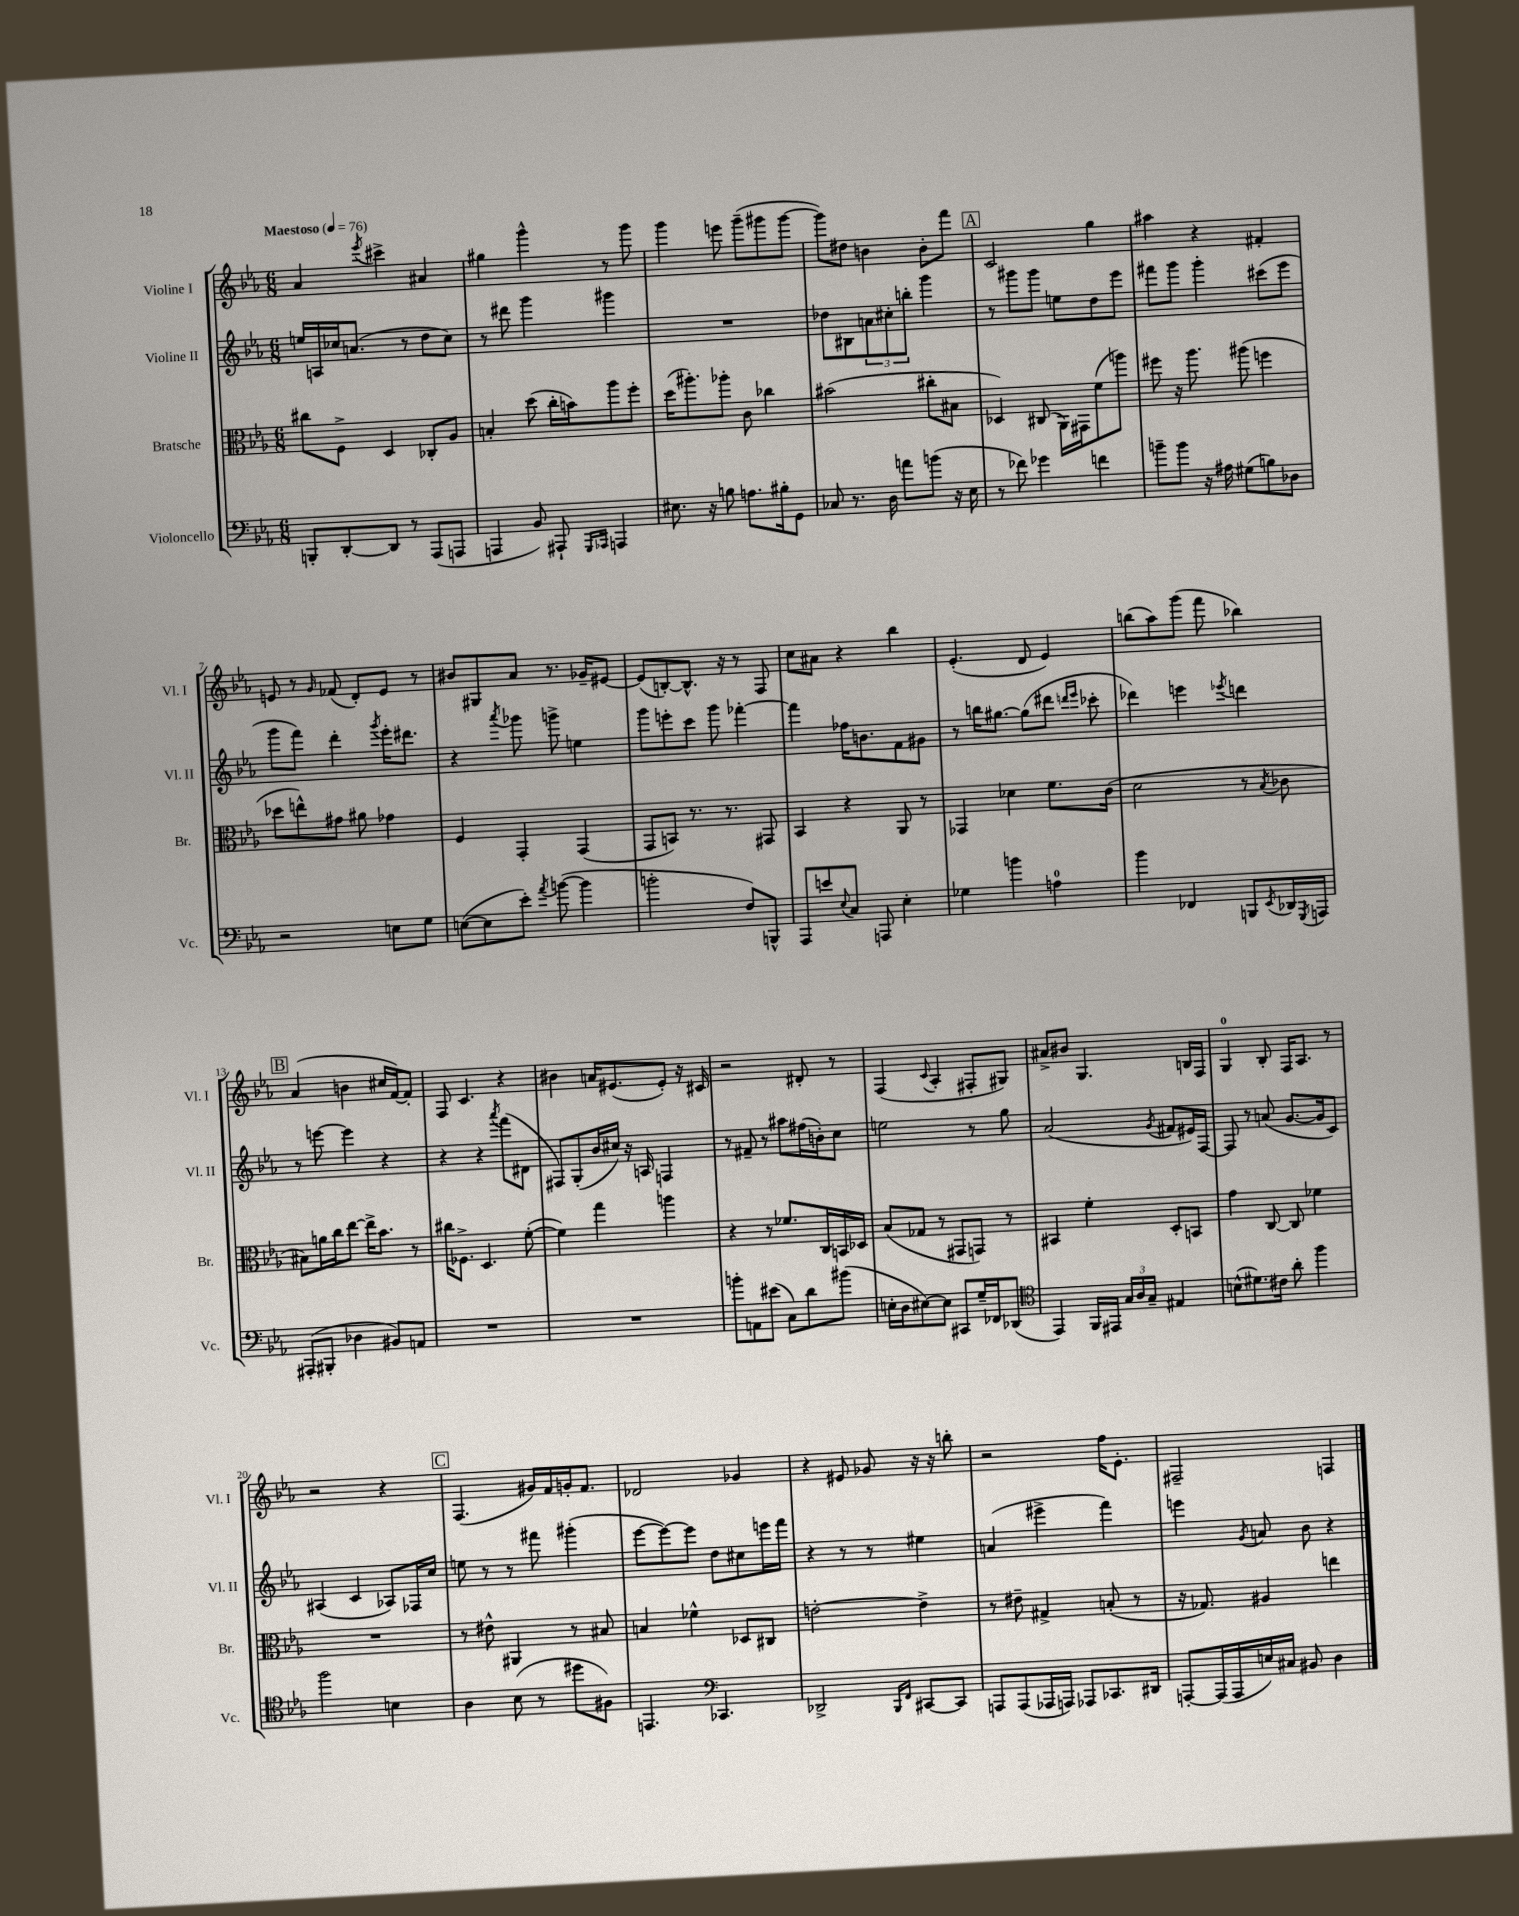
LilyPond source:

<<
\new StaffGroup <<
\new Staff = "s0" \with { instrumentName = "Violine I" shortInstrumentName = "Vl. I" } {
    \clef treble \key ees \major \numericTimeSignature \time 6/8 \tempo "Maestoso" 4 = 76
    aes'4 \acciaccatura { ees'''8 } cis'''4-> ais'4 |
    gis''4 g'''4-^ r8 g'''8 |
    g'''4 e'''8 g'''8--( gis'''8 gis'''8~ |
    gis'''8) dis''8 b'4 b'8-. f'''8 |
    \mark \markup { \box "A" } c'2 g''4 |
    ais''4 r4 fis'4-. |
    e'8 r8 \grace { g'16 } fes'8( d'8-.) e'8 r8 |
    bis'8 gis8 aes'8 r8. ges'16-- eis'8~ |
    eis'8( b8~-.) b8.-^ r16 r8 f8 |
    c''8 ais'8 r4 bes''4 |
    ees'4.-.( d'8 ees'4) |
    b''8( aes''8) g'''8( f'''8 bes''4) |
    \mark \markup { \box "B" } aes'4( b'4 cis''16 f'16~) f'8-. |
    f8 c'4. r4 |
    bis'4 a'16 eis'8.( eis'8-.) r16 cis'16 |
    r2 dis'8-. r8 |
    f4( \appoggiatura { c'8 } aes4-. fis8-. gis8) |
    ais'8-> bis'8 g4. b16 f16 |
    g4-0 bes8-. f16 aes8. r8 |
    r2 r4 |
    \mark \markup { \box "C" } f4.( gis'16) f'16 g'16-. f'8. |
    des'2 ges'4 |
    r4 eis'8 ges'8 r16 r16 b''8-. |
    r2 f''16 ees'8.-. |
    fis2-- f4 \bar "|." |
}
\new Staff = "s1" \with { instrumentName = "Violine II" shortInstrumentName = "Vl. II" } {
    \clef treble \key ees \major \numericTimeSignature \time 6/8
    e''16 a16 ces''16 a'8.( r8 d''8 ces''8) |
    r8 dis'''8 g'''4 gis'''4 |
    R2. |
    des''8 bis8 \tuplet 3/2 { a'8 cis''8-. b''8-. } g'''4 |
    \mark \markup { \box "A" } r8 gis'''8 gis'''8 e''8 d''8 ees'''8 |
    fis'''8 g'''8 g'''4-. cis'''8( ees'''8 |
    g'''8 f'''8) d'''4-. \acciaccatura { g'''8 } ees'''16-. dis'''8. |
    r4 \acciaccatura { aes'''8 } ges'''8 g'''8-> e''4 |
    g'''8 e'''8-. c'''8 g'''8 fes'''4~-. |
    fes'''4 fes''16 b'8. f'8 gis'8 |
    r8 b''16 gis''8.~ gis''8( dis'''8 \grace { d'''16 ees'''16 } ces'''8-. |
    des'''4) e'''4 \acciaccatura { ees'''8 } d'''4 |
    \mark \markup { \box "B" } r8 e'''8~ e'''4 r4 |
    r4 r4 \acciaccatura { aes'''8 } f'''8( dis'8 |
    fis8) g8-.( bes'16 cis''16) r16 a16 f4 |
    r8 fis'8-- r8 ais''8 fis''16( b'16-.) c''8 |
    e''2 r8 g''8 |
    aes'2( \acciaccatura { g'8 } fis'8 eis'16) f16~ |
    f8 r8 a'8( g'8.~ g'16 c'8) |
    ais4( c'4 aes8) fes16 c''16 |
    \mark \markup { \box "C" } e''8 r8 r8 fis'''8 gis'''4-.( |
    ees'''8~ ees'''8~) ees'''8 d''8 cis''8 e'''16 f'''16 |
    r4 r8 r8 eis''4 |
    a'4( eis'''4-> f'''4) |
    e'''4 \acciaccatura { g'8 } a'8 bes'8 r4 \bar "|." |
}
\new Staff = "s2" \with { instrumentName = "Bratsche" shortInstrumentName = "Br." } {
    \clef alto \key ees \major \numericTimeSignature \time 6/8
    cis''8 f8-> d4 ces8-. aes8 |
    b4-. d''8( c''16-. b'16) aes''8 f''8-. |
    d''16( ais''8.-.) aes''8-. c'8 ces''4 |
    bis'2( cis''8-. bis8 |
    \mark \markup { \box "A" } des4) cis8( aes,16) gis,16 f'8( a''8) |
    fis''8 r16 aes''8. ais''8( f''4 |
    des''8 e''8-^) gis'8 ais'8 ges'4 |
    f4 g,4-. g,4( |
    g,8 b,8) r8. r8. gis,8 |
    bes,4 r4 aes,8 r8 |
    ges,4 des'4 f'8. c'16( |
    d'2 r8 \acciaccatura { bes8 } ces'8 |
    \mark \markup { \box "B" } bis8) a'16 c''16 ees''8~ ees''16-> bes'8. r8 |
    cis''16 fes8.-> d4. f'8~-.( |
    f'4) g''4 a''4 |
    r4 r8 fes'8. c16 b,16 des16 |
    bes8( ges8 r8 gis,8 g,8) r8 |
    bis,4 f'4-. d8-. b,8 |
    g'4 c8~ c8 fes'4 |
    R2. |
    \mark \markup { \box "C" } r8 eis'8-^ ais,4 r8 bis8 |
    b4 fes'4-^ des8 cis8 |
    e'2~-. e'4-> |
    r8 eis'8-- gis4-> b8-.( r8 |
    r16 ges8.) ais4 e''4 \bar "|." |
}
\new Staff = "s3" \with { instrumentName = "Violoncello" shortInstrumentName = "Vc." } {
    \clef bass \key ees \major \numericTimeSignature \time 6/8
    b,,8-. d,8~-. d,8 r8 aes,,8( a,,8 |
    a,,4 bes,8) ais,,8-! \grace { g,,16 aes,,16 } a,,4 |
    eis8. r16 b8 a8. bis16-. g,8 |
    ces8 r8. d16 a'8 b'8( r16 ees16 |
    \mark \markup { \box "A" } r8 fes'8) ges'4 f'4 |
    b'8-- b'8 r16 ais16 gis8( b8) des8 |
    r2 e8 g8 |
    e8~( e8 ees'8-.) \acciaccatura { aes'8 } b'8~( b'4 |
    b'2-. f8) b,,8-^ |
    aes,,8 e'8 \appoggiatura { ees8 } c8 a,,8 ees4-. |
    ges4 b'4 a4-0 |
    bes'4 fes,4 b,,8 \acciaccatura { ees,8 } des,16 \acciaccatura { g,,8 } a,,16 |
    \mark \markup { \box "B" } ais,,8-.( bis,,8-. des4 bis,8) a,8 |
    R2. |
    R2. |
    b'8-. a,8 eis'8( c8) d'8 bis'8( |
    e16-. d16 eis8~) eis8 cis,8 g16-- fes,16 des,8( |
    \clef tenor ees,4) f,16 eis,16 \tuplet 3/2 { g16 aes16 g16-- } eis4 |
    b8-^( dis'8.) cis'16 aes'8-. f''4 |
    f''2 b4 |
    \mark \markup { \box "C" } aes4 bes8( r8 dis''8 fis8) |
    e,4. \clef bass ces,4. |
    des,2-> \grace { bes,,16 f,16 } cis,8~ cis,8 |
    a,,8 a,,8( aes,,16 a,,16) aes,,8 ces,8. dis,16 |
    a,,8~-. a,,16( a,,16 e16) cis16 bis,8 d4 \bar "|." |
}
>>
>>
